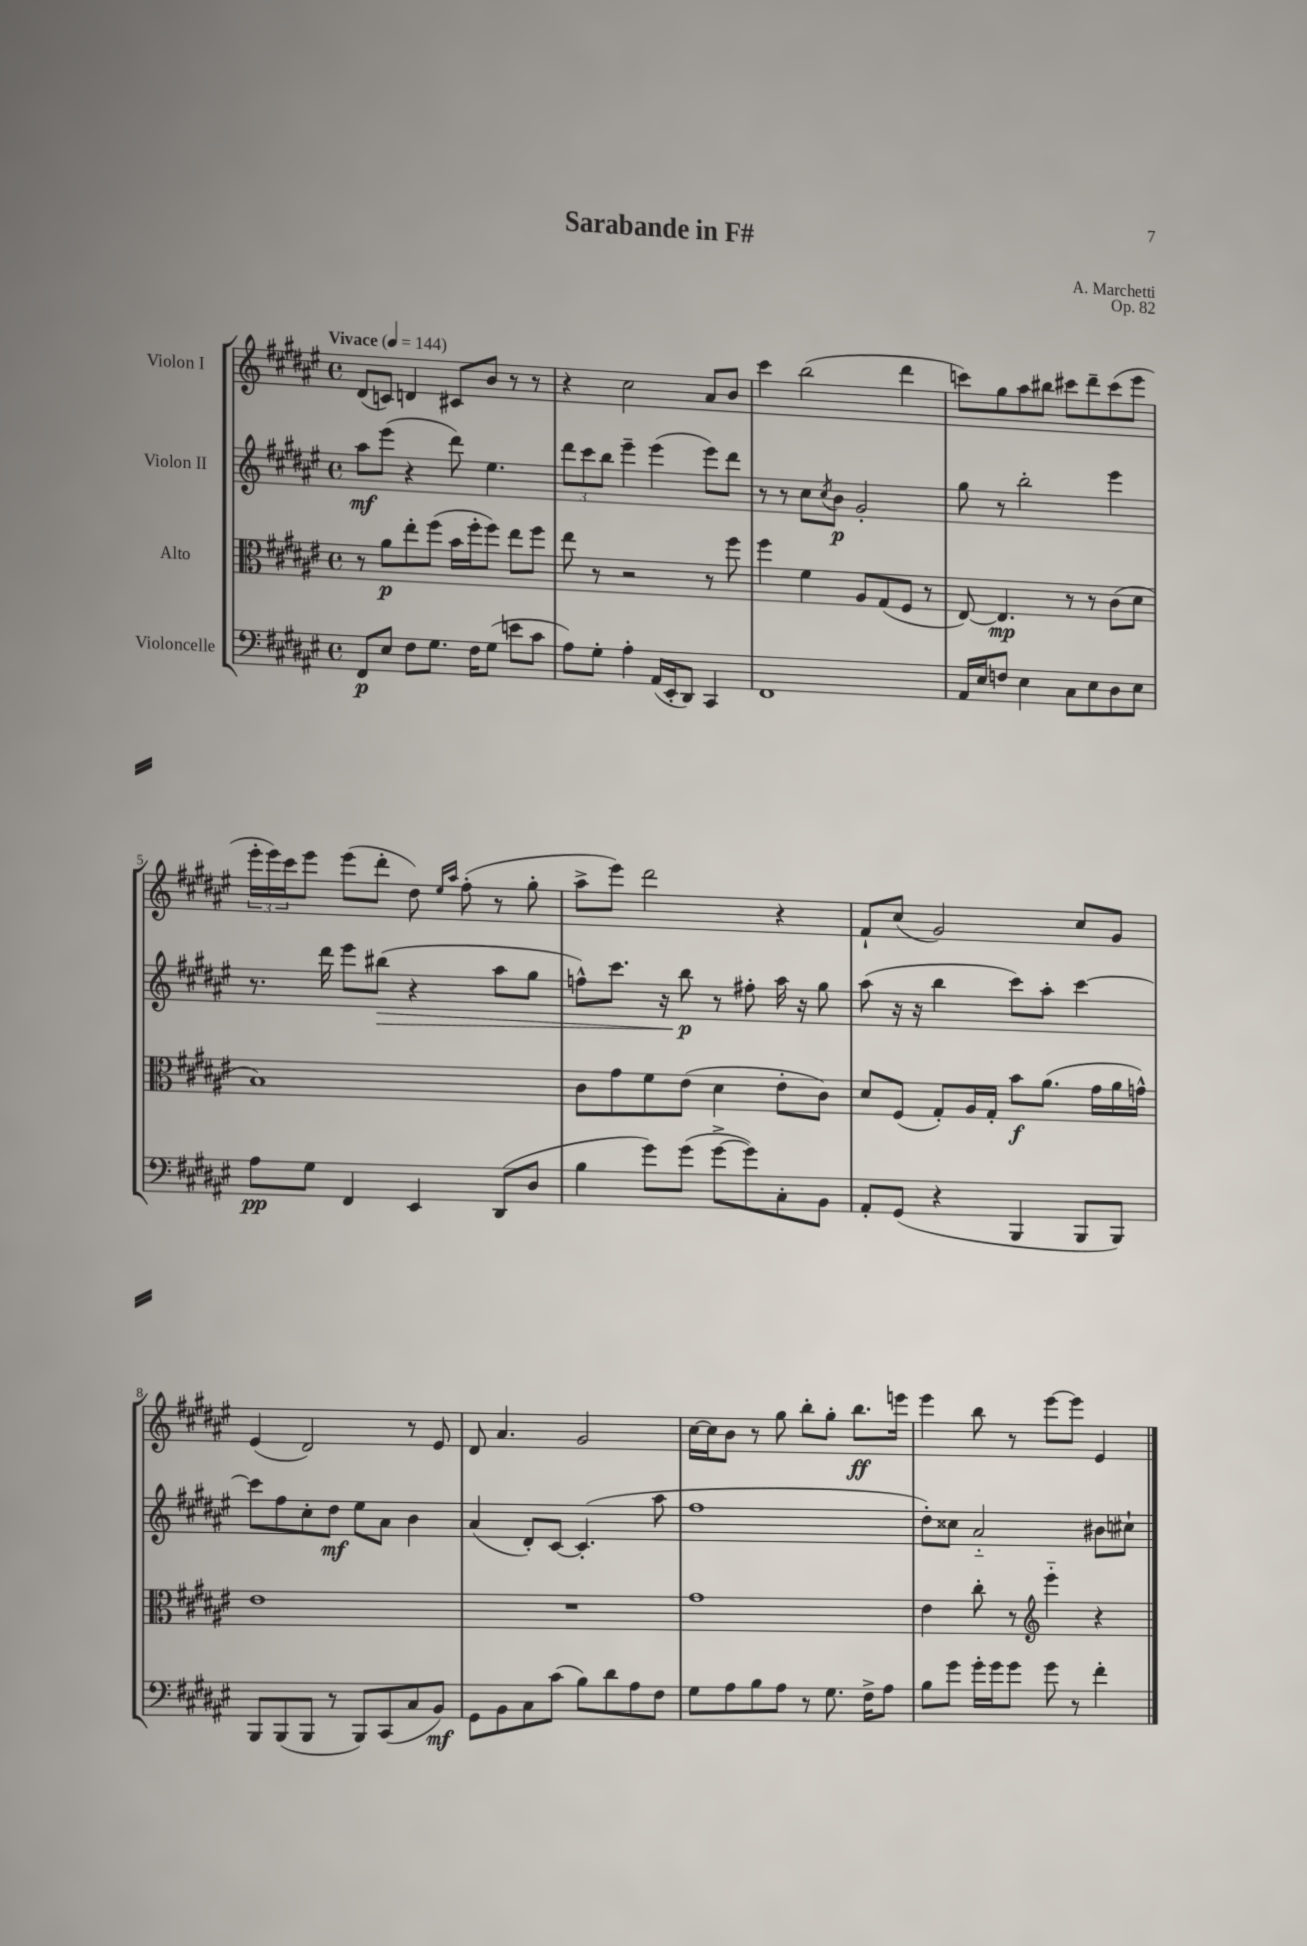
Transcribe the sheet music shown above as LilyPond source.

\header { title = "Sarabande in F#" composer = "A. Marchetti" opus = "Op. 82" }
<<
\new StaffGroup <<
\new Staff = "s0" \with { instrumentName = "Violon I" } {
    \clef treble \key fis \major \defaultTimeSignature \time 4/4 \tempo "Vivace" 4 = 144
    dis'8( c'8) d'4 cis'8 b'8 r8 r8 |
    r4 cis''2 ais'8 b'8 |
    cis'''4 b''2( dis'''4 |
    c'''8) gis''8 ais''8 bis''8 cis'''8 dis'''8-- cis'''8( eis'''8 |
    \tuplet 3/2 { eis'''16-. eis'''16) cis'''16 } eis'''8 eis'''8( dis'''8-. dis''8) \grace { eis''16 ais''16 } fis''8-.( r8 gis''8-. |
    ais''8-> eis'''8) dis'''2 r4 |
    fis'8-! cis''8( gis'2) cis''8 gis'8 |
    eis'4( dis'2) r8 eis'8 |
    dis'8 ais'4. gis'2 |
    cis''16~ cis''16 b'8 r8 gis''8 b''8-. gis''8-. b''8.\ff e'''16 |
    eis'''4 b''8 r8 eis'''8~ eis'''8 eis'4 \bar "|." |
}
\new Staff = "s1" \with { instrumentName = "Violon II" } {
    \clef treble \key fis \major \defaultTimeSignature \time 4/4
    ais''8\mf eis'''8( r4 dis'''8) eis''4. |
    \tuplet 3/2 { dis'''8 cis'''8 b''8 } eis'''4-- eis'''4( eis'''8) dis'''8 |
    r8 r8 cis''8 \acciaccatura { cis''8 } b'8\p gis'2-. |
    gis''8 r8 b''2-. eis'''4 |
    r8. dis'''16 eis'''8 bis''8\>( r4 ais''8 gis''8 |
    f''8-^) cis'''8. r16 b''8\p\! r8 fis''8-. ais''16 r16 gis''8 |
    ais''8( r16 r16 b''4 cis'''8) ais''8-. cis'''4~ |
    cis'''8 fis''8 cis''8-. dis''8\mf eis''8 ais'8 b'4 |
    ais'4( dis'8-.) cis'8~ cis'4.-.( ais''8 |
    fis''1 |
    dis''8-.) cisis''8 ais'2-_ bis'8 cis''8-! \bar "|." |
}
\new Staff = "s2" \with { instrumentName = "Alto" } {
    \clef alto \key fis \major \defaultTimeSignature \time 4/4
    r8 ais'8\p eis''8-. fis''8( b'16 fis''16-. fis''8) eis''8 fis''8 |
    eis''8 r8 r2 r8 fis''8 |
    fis''4 fis'4 ais8 gis8( fis8 r8 |
    eis8~) eis4.\mp r8 r8 cis'8( dis'8 |
    b1) |
    cis'8 gis'8 fis'8 eis'8( dis'4 eis'8-. cis'8) |
    dis'8 fis8( gis8-.) ais16 gis16-. b'8\f ais'8.( gis'16 ais'16 g'16-^) |
    eis'1 |
    R1 |
    gis'1 |
    eis'4 cis''8-. r8 \clef treble eis'''4-_ r4 \bar "|." |
}
\new Staff = "s3" \with { instrumentName = "Violoncelle" } {
    \clef bass \key fis \major \defaultTimeSignature \time 4/4
    fis,8\p eis8 fis8 gis8. fis16 gis8( e'8 cis'8 |
    ais8) gis8-. ais4-. ais,16( eis,16-. dis,8) cis,4 |
    fis,1 |
    ais,16 eis16 f8 eis4 cis8 eis8 dis8 eis8 |
    ais8\pp gis8 fis,4 eis,4 dis,8( dis8 |
    b4 gis'8) gis'8( gis'8~-> gis'8) cis8-. b,8 |
    ais,8-. gis,8( r4 b,,4 b,,8 b,,8) |
    b,,8 b,,8( b,,8 r8 b,,8) cis,8( cis8 b,8\mf) |
    gis,8 b,8 cis8 cis'8( b8) dis'8 ais8 fis8 |
    gis8 ais8 b8 ais8 r8 gis8. fis16-> ais8 |
    b8 gis'8 gis'16-. gis'16 gis'8 gis'8 r8 fis'4-. \bar "|." |
}
>>
>>
